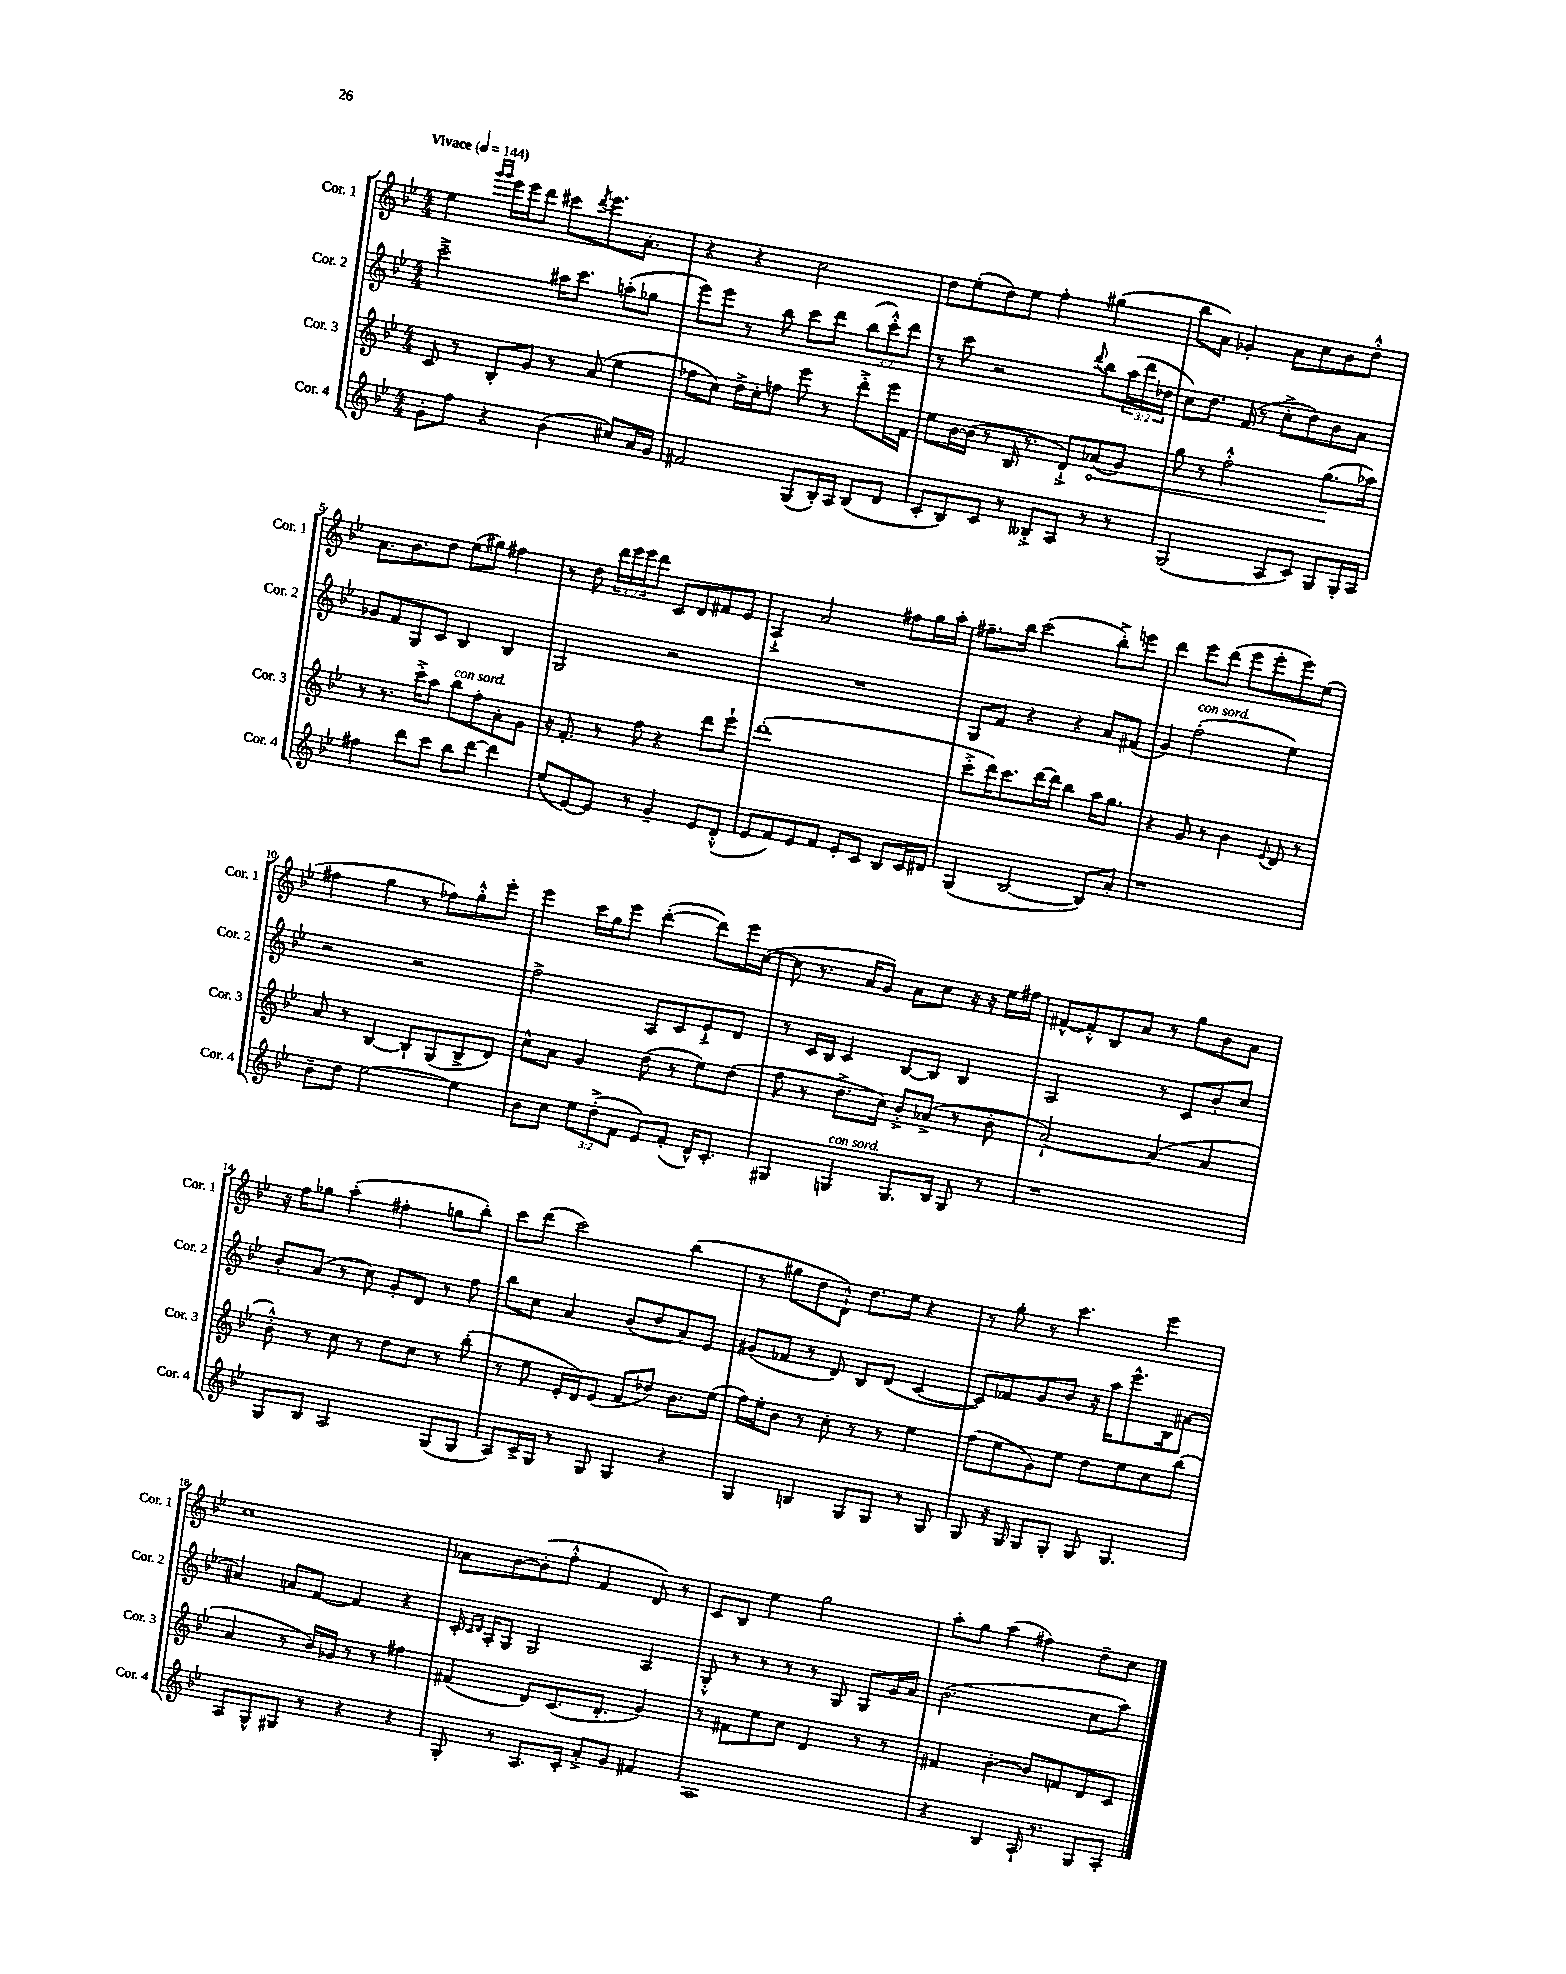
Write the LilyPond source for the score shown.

<<
\new StaffGroup <<
\new Staff = "s0" \with { instrumentName = "Cor. 1" shortInstrumentName = "Cor. 1" } {
    \clef treble \key bes \major \numericTimeSignature \time 4/4 \override Staff.TupletNumber.text = #tuplet-number::calc-fraction-text \tempo "Vivace" 4 = 144
    ees''4 \grace { g'''16 g'''16 } ees'''16 ees'''16 d'''8 cis'''8 \acciaccatura { d'''8 } ees'''8. a'8.-. |
    r4 r4 c''2 |
    d''8 ees''8-.( d''8) ees''8 f''4-. gis''4( |
    bes''8 a'8) ges'4-. a'8 c''8 bes'8 d''8-.-^ |
    a'8. bes'8. d''8 ees''8( gis''8) fis''4 |
    r8 d''8 \tuplet 3/2 { d'''16 ees'''16 ees'''16 } d'''8 c'8 d'8 fis'8 ees'8 |
    a4-!-> a'2 fis''8 g''16 a''16-. |
    fis''8.-- bes''16 c'''2( bes''8-.->) e'''8 |
    d'''4 ees'''8 d'''8( ees'''8 ees'''8-. ees'''8) ees''8( |
    fis''4 g''4 r8 fes''8) g''8-.-^ ees'''8-. |
    ees'''4 c'''16 g''16 ees'''8 d'''4~-.( d'''8) ees'''16 c''16~( |
    c''8 r8. a'16 g'8) a'8 c''8 r16 r16 ees''16 fis''16 |
    fis'8~-^ fis'8-.-^ bes8 a'8 r8 g''8 bes'8 a'8 |
    r16 f''16 ges''8 a''4-.( fis''4-. g''8 bes''8-.) |
    c'''8 d'''8( c'''2) bes''4( |
    r8 gis''8 d''8 d'8-!-^) d''8. ees''16 r4 |
    r8 g''8-. r8 c'''4. ees'''4 |
    c''1 |
    aes'8 bes'8~ bes'8-.( f''8-.-^ f'4 d'8) r8 |
    c'8 bes8 ees''4 g''2 |
    a''8-. g''8 a''4( fis''4) d''8-- c''8 \bar "|." |
}
\new Staff = "s1" \with { instrumentName = "Cor. 2" shortInstrumentName = "Cor. 2" } {
    \clef treble \key bes \major \numericTimeSignature \time 4/4 \override Staff.TupletNumber.text = #tuplet-number::calc-fraction-text
    c'''2---> ais''16 c'''8. a''8-.( ges''8 |
    ees'''8) ees'''8 r8 bes''8 c'''8 d'''8 \tuplet 3/2 { bes''8( c'''8-.-^) d'''8 } |
    r8 c'''8 r2 \appoggiatura { d'''8 } bes''8 \tuplet 3/2 { a''16( d'''16 des''16 } |
    c''8) d''8. f'16( r8 c''8-.-> d''8) bes'8 a'8 |
    ges'8 f'8 g8 c'8 bes4 bes4 |
    g2 r2 |
    R1 |
    g8 f'8 r4 r4 a'8 fis'8( |
    g'4) f''2-.^\markup { \italic "con sord." }( ees''4) |
    r2 r2 |
    f''2-> a8 c'8 ees'8-!-> d'8 |
    r8 c'16 bes16 c'4 bes8~ bes8 bes4 |
    a2 r8 c'8 bes'8-. c''8 |
    bes'8-. a'8( r8 c''8) g'8-. d'8 r8 f''8 |
    bes''8 c''8 a'4 bes'8( d''8 a'8) ees'8 |
    gis'8( fes'8 r8 d'8) bes8 d'8( c'4~ |
    c'8) fes'8 g'8 bes'8 r16 a''16 ees'''8.-^ bes16 ais'8~ |
    ais'4 a'8 f'8~ f'4 r4 |
    c'16-. \grace { c'16 d'16 } a16-. g8 g2 a4 |
    g8-.-^ r8 r8 r8 r8 g8 g8 g'16 a'16 |
    bes'2.( c''8 a''8) \bar "|." |
}
\new Staff = "s2" \with { instrumentName = "Cor. 3" shortInstrumentName = "Cor. 3" } {
    \clef treble \key bes \major \numericTimeSignature \time 4/4
    c'8 r8 bes8-. g'8 r8 a'8( ees''4 |
    fes''8 c''8) d''16-> c''16-. f''8 ees'''8 r8 d'''8-.-> ees'''16 f'16 |
    ees''8 bes'16~ bes'16( r8 bes16 r8. d'8-!->) \once \override Hairpin.circled-tip = ##t aes'8\<( g'8) |
    g''8 r8 f''2-.-^ g''8.\!( aes''16) |
    r8 r8. c'''16-.-> a''8 bes''8^\markup { \italic "con sord." } f''8-. a'8-. g'8 |
    r16 f'8.-. r8 f''8 r4 d'''8 ees'''8-! |
    d'''1-.( |
    c'''8-.-> d'''16) c'''8. d'''16~ d'''16 bes''4 a''16 g''8. |
    r4 g'8 r8 bes'4 \appoggiatura { ees'8 } d'8 r8 |
    a'8 r8 bes4~ bes8-! g8( bes8-> d'8) |
    c''8-^ a'8 g'4 d''8( r8 ees''8) d''8( |
    f''8 r8 d''8.-> c''16) bes'8-.-> aes'8->( r8 bes'8-. |
    a'2~-!) a'4( a'4 |
    bes'8-.-^) r8 c''8 r8 d''8 c''8 r8 bes''8-.( |
    r8 ees''8 ees'16-. d'16) ees'8( f'8 des''8) bes'8. ees''16( |
    f''16) ees''16-. bes'8 r8 c''8-. r8 r8 ees''4 |
    f''8( ees''8 g'8) ees''8 d''8 ees''8 c''8 bes''8( |
    a'4 r8 bes'16) ges'16 r8 r8 fis''4 |
    fis'4( d'8) c'8.( d'8.-. g'4) |
    r8 fis'8 ees''8 c''8 d'4 r8 r8 |
    fis'4 bes'4~-. bes'8 f'8 d'8 c'8 \bar "|." |
}
\new Staff = "s3" \with { instrumentName = "Cor. 4" shortInstrumentName = "Cor. 4" } {
    \clef treble \key bes \major \numericTimeSignature \time 4/4 \override Staff.TupletNumber.text = #tuplet-number::calc-fraction-text
    g'8-. f''8 r4 bes'4( cis''8) a'16 g'16 |
    fis'2 g8( bes16-.) a16 bes8( d'8 |
    c'8-. bes8) c'8 r8 beses8-.-> a8 r8 r8 |
    g2( a8 c'8) g8 g16-. a16 |
    fis''4 d'''8 c'''8 bes''8 d'''8~ d'''4 |
    ees''8( ees'8~) ees'8 r8 g'4-- ees'8 d'8-.-^( |
    ees'8 f'8) ees'8 f'8 ees'8-. c'8 bes8 c'16 dis'16 |
    g4( bes2~ bes8) a'8-. |
    r1 |
    bes'8-- d''8 ees''2~ ees''4 |
    bes'8 c''8 \tuplet 3/2 { ees''8 d''8-.->( f'8 } ees'8) f'8-.( d'16-^) c'8.-. |
    gis4 g4^\markup { \italic "con sord." } g8. bes16 g8 r8 |
    r1 |
    g8 bes8 a2 g8( g8 |
    a8) c'16-> g16 r8 g8 g4 r4 |
    g4 b4 g8 g8 r8 g8 |
    g8 r16 g16 g8 g8-. g8 g4. |
    a8 g8-^ gis8 r8 r4 r4 |
    g8-. r8 a8. c'16-. a'8-.-> g'8 fis'4 |
    a1 |
    r4 bes4 a16-! r8. g8 a8-. \bar "|." |
}
>>
>>
